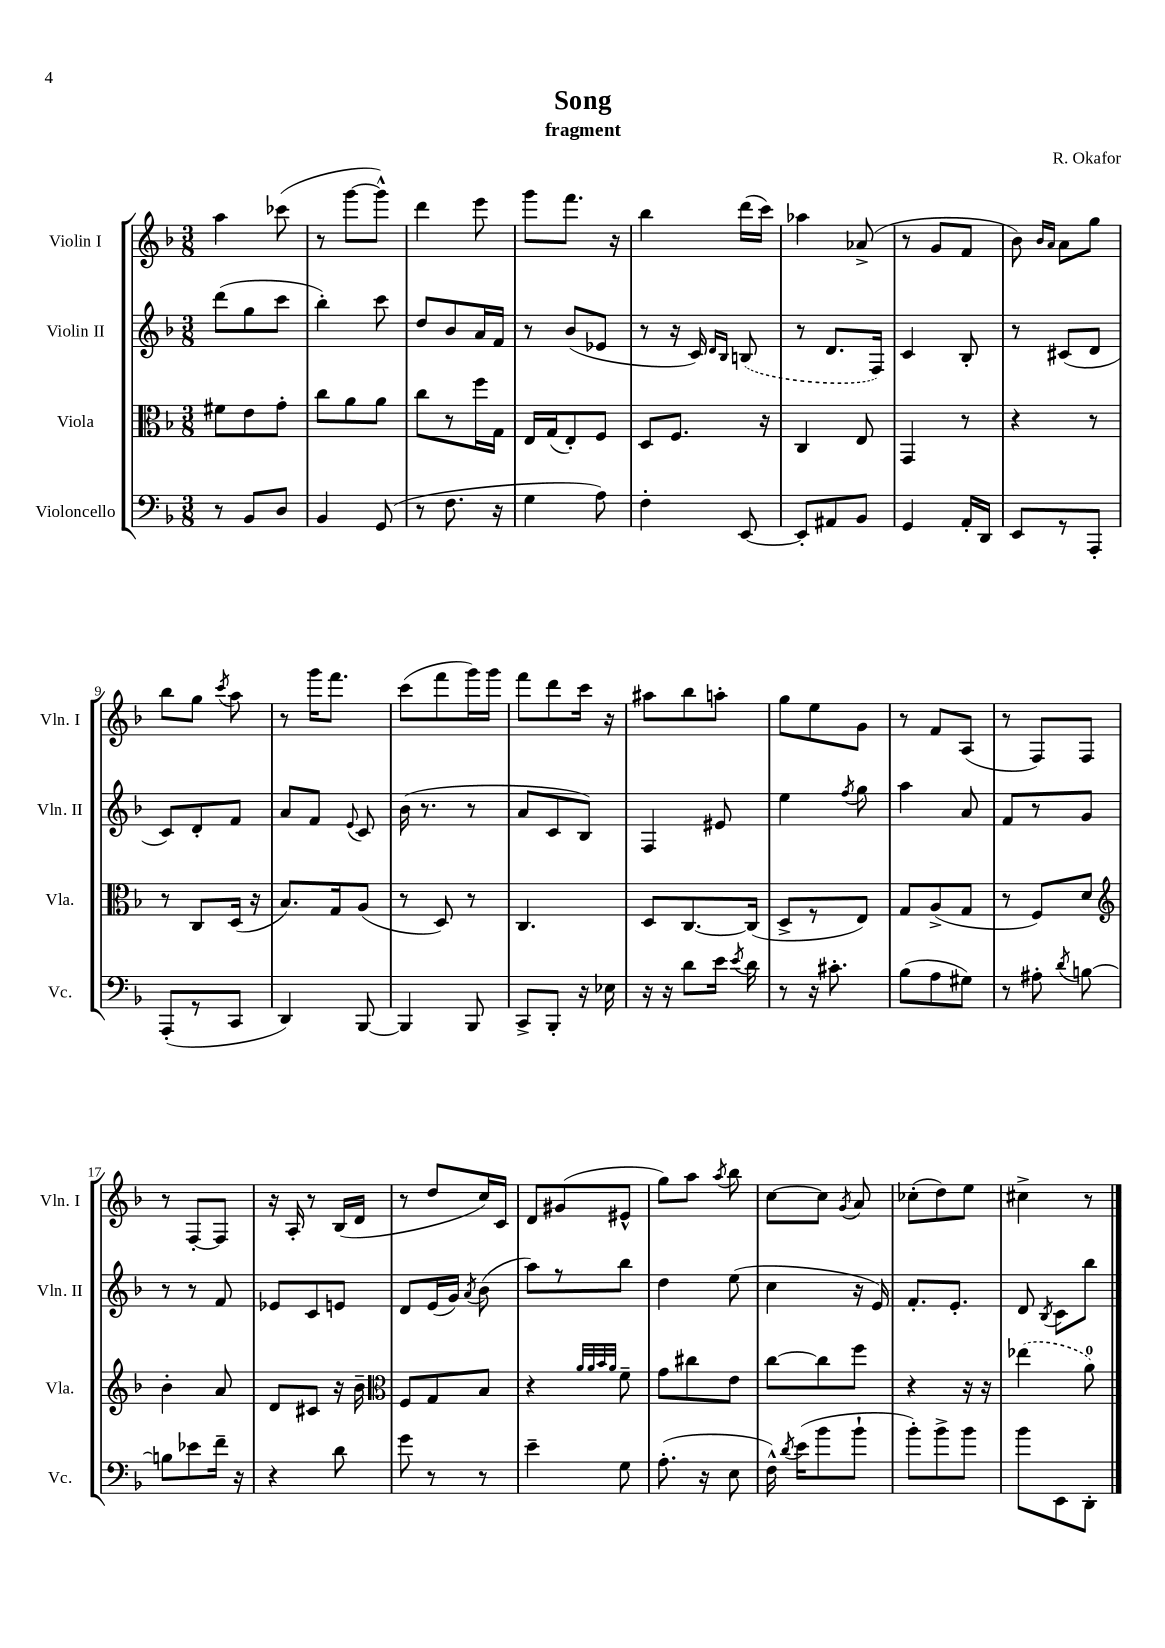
\header { title = "Song" composer = "R. Okafor" subtitle = "fragment" }
<<
\new StaffGroup <<
\new Staff = "s0" \with { instrumentName = "Violin I" shortInstrumentName = "Vln. I" } {
    \clef treble \key f \major \numericTimeSignature \time 3/8
    \autoBeamOff a''4 ces'''8( |
    r8 g'''8[~ g'''8]-^) |
    d'''4 e'''8 |
    g'''8[ f'''8.] r16 |
    bes''4 d'''16[( c'''16]) |
    aes''4 aes'8->( |
    r8 g'8[ f'8] |
    bes'8) \grace { bes'16[ a'16] } a'8[ g''8] |
    bes''8[ g''8] \acciaccatura { c'''8 } a''8 |
    r8 g'''16[ f'''8.] |
    c'''8[( f'''8 g'''16) g'''16] |
    f'''8[ d'''8 c'''16] r16 |
    ais''8[ bes''8 a''8]-. |
    g''8[ e''8 g'8] |
    r8 f'8[ a8]( |
    r8 f8[) f8] |
    r8 f8[~-. f8] |
    r16 a16-. r8 bes16[( d'16] |
    r8 d''8[ c''16) c'16] |
    d'8[ gis'8( eis'8]-^ |
    g''8[) a''8] \acciaccatura { a''8 } bes''8 |
    c''8[~ c''8] \acciaccatura { g'8 } a'8 |
    ces''8[-.( d''8) e''8] |
    cis''4-> r8 \bar "|." |
}
\new Staff = "s1" \with { instrumentName = "Violin II" shortInstrumentName = "Vln. II" } {
    \clef treble \key f \major \numericTimeSignature \time 3/8
    \autoBeamOff d'''8[( g''8 c'''8] |
    bes''4-.) c'''8 |
    d''8[ bes'8 a'16 f'16] |
    r8 bes'8[( ees'8] |
    r8 r16 c'16) \grace { d'16[ bes16] } \once \slurDashed b8( |
    r8 d'8.[ f16]) |
    c'4 bes8-. |
    r8 cis'8[( d'8] |
    c'8[) d'8-. f'8] |
    a'8[ f'8] \appoggiatura { e'8 } c'8 |
    bes'16( r8. r8 |
    a'8[ c'8 bes8]) |
    f4 eis'8 |
    e''4 \acciaccatura { f''8 } g''8 |
    a''4 a'8 |
    f'8[ r8 g'8] |
    r8 r8 f'8 |
    ees'8[ c'8 e'8] |
    d'8[ e'16( g'16]) \acciaccatura { a'8 } bes'8( |
    a''8[) r8 bes''8] |
    d''4 e''8( |
    c''4 r16 e'16) |
    f'8.[-. e'8.]-. |
    d'8 \acciaccatura { bes8 } c'8[ bes''8] \bar "|." |
}
\new Staff = "s2" \with { instrumentName = "Viola" shortInstrumentName = "Vla." } {
    \clef alto \key f \major \numericTimeSignature \time 3/8
    \autoBeamOff fis'8[ e'8 g'8]-. |
    c''8[ a'8 a'8] |
    c''8[ r8 f''16 g16] |
    e16[ g16( e8-.) f8] |
    d8[ f8.] r16 |
    c4 e8 |
    g,4 r8 |
    r4 r8 |
    r8 c8[ d16]( r16 |
    bes8.[) g16 a8]( |
    r8 d8) r8 |
    c4. |
    d8[ c8.~ c16]( |
    d8[-> r8 e8]) |
    g8[ a8->( g8] |
    r8 f8[) d'8] |
    \clef treble bes'4-. a'8 |
    d'8[ cis'8] r16 bes'16-- |
    \clef alto f8[ g8 bes8] |
    r4 \grace { a'32[ a'32 bes'32 a'32] } f'8-- |
    g'8[ cis''8 e'8] |
    c''8[~ c''8 f''8] |
    r4 r16 r16 |
    \once \slurDashed ees''4( a'8-0) \bar "|." |
}
\new Staff = "s3" \with { instrumentName = "Violoncello" shortInstrumentName = "Vc." } {
    \clef bass \key f \major \numericTimeSignature \time 3/8
    \autoBeamOff r8 bes,8[ d8] |
    bes,4 g,8( |
    r8 f8. r16 |
    g4 a8) |
    f4-. e,8~ |
    e,8[-. ais,8 bes,8] |
    g,4 a,16[-. d,16] |
    e,8[ r8 a,,8]-. |
    a,,8[-.( r8 c,8] |
    d,4) bes,,8~ |
    bes,,4 bes,,8 |
    c,8[-> bes,,8]-. r16 ees16 |
    r16 r16 d'8[ e'16] \acciaccatura { e'8 } d'16 |
    r8 r16 cis'8.-. |
    bes8[( a8 gis8]) |
    r8 ais8-. \acciaccatura { d'8 } b8~ |
    b8[ ees'8 f'16]-- r16 |
    r4 d'8 |
    g'8 r8 r8 |
    e'4-- g8 |
    a8.-.( r16 e8 |
    f16-^) \acciaccatura { d'8 } e'16[( bes'8 bes'8]-! |
    bes'8[-.) bes'8-> bes'8] |
    bes'8[ e,8 d,8]-. \bar "|." |
}
>>
>>
